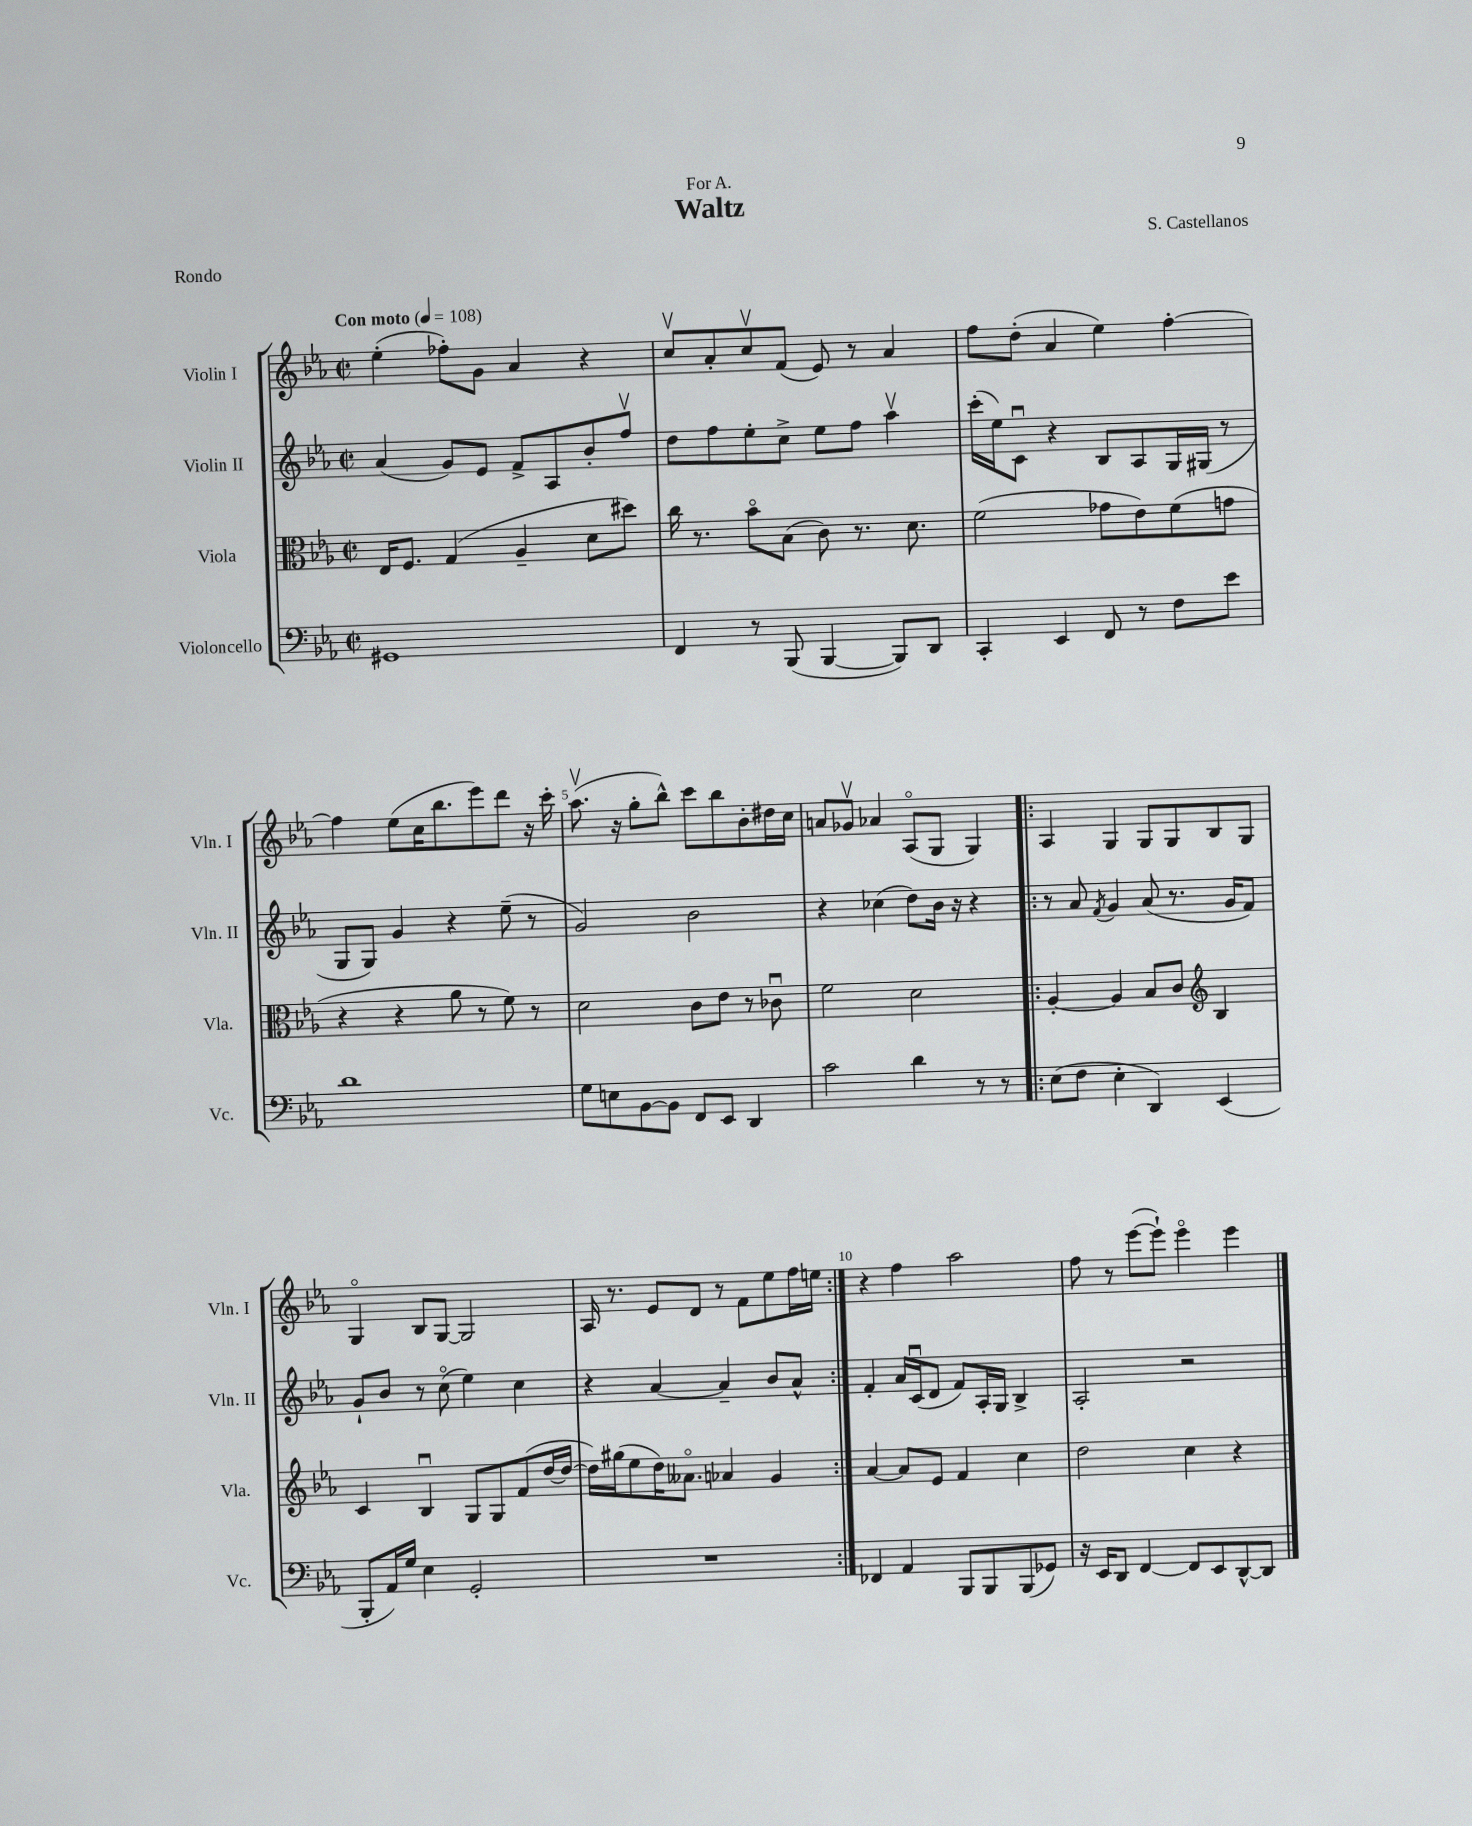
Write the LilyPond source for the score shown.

\header { title = "Waltz" composer = "S. Castellanos" dedication = "For A." piece = "Rondo" }
<<
\new StaffGroup <<
\new Staff = "s0" \with { instrumentName = "Violin I" shortInstrumentName = "Vln. I" } {
    \clef treble \key ees \major \defaultTimeSignature \time 2/2 \tempo "Con moto" 4 = 108
    ees''4-.( fes''8-.) g'8 aes'4 r4 |
    c''8\upbow aes'8-. c''8\upbow f'8( ees'8) r8 aes'4 |
    f''8 d''8-.( aes'4 ees''4) f''4~-. |
    f''4 ees''8( c''16 bes''8. ees'''8) d'''8 r16 c'''16-. |
    aes''8.\upbow( r16 g''8-. bes''8-^) c'''8 bes''8 bes'8-. dis''16 c''16 |
    a'8 ges'8\upbow aes'4 aes8\flageolet( g8 g4) |
    \repeat volta 2 { aes4 g4 g8 g8 bes8 g8 |
    g4\flageolet bes8 g8~ g2 |
    aes16 r8. ees'8 d'8 r8 f'8 ees''8 f''16 e''16 | }
    r4 f''4 aes''2 |
    f''8 r8 ees'''8~( ees'''8-!) ees'''4\flageolet ees'''4 \bar "|." |
}
\new Staff = "s1" \with { instrumentName = "Violin II" shortInstrumentName = "Vln. II" } {
    \clef treble \key ees \major \defaultTimeSignature \time 2/2
    aes'4( g'8) ees'8 f'8-> aes8 bes'8-. f''8\upbow |
    d''8 f''8 ees''8-. c''8-> ees''8 f''8 aes''4\upbow |
    c'''16-.( ees''16) c'8\downbow r4 bes8 aes8 g16 gis16( r8 |
    g8 g8) g'4 r4 ees''8--( r8 |
    g'2) bes'2 |
    r4 ces''4( d''8) bes'16 r16 r4 |
    \repeat volta 2 { r8 aes'8 \acciaccatura { f'8 } g'4 aes'8( r8. g'16 f'8) |
    g'8-! bes'8 r8 c''8\flageolet( ees''4) c''4 |
    r4 aes'4~ aes'4-- bes'8 aes'8-^ | }
    f'4-. aes'16 c'16\downbow( d'8 f'8) aes16-. g16 bes4-> |
    aes2-. r2 \bar "|." |
}
\new Staff = "s2" \with { instrumentName = "Viola" shortInstrumentName = "Vla." } {
    \clef alto \key ees \major \defaultTimeSignature \time 2/2
    ees16 f8. g4( aes4-- d'8 dis''8) |
    c''16 r8. bes'8\flageolet bes8( c'8) r8. d'8. |
    f'2( ges'8 ees'8) f'8( g'8 |
    r4 r4 aes'8 r8 f'8) r8 |
    d'2 c'8 ees'8 r8 ces'8\downbow |
    f'2 d'2 |
    \repeat volta 2 { aes4~-. aes4 bes8 c'8 \clef treble bes4 |
    c'4 bes4\downbow g8 g8 f'8( d''16~ d''16~ |
    d''16) gis''16( ees''8 d''16) aeses'8.\flageolet aes'4 g'4 | }
    aes'4~ aes'8 ees'8 f'4 c''4 |
    d''2 c''4 r4 \bar "|." |
}
\new Staff = "s3" \with { instrumentName = "Violoncello" shortInstrumentName = "Vc." } {
    \clef bass \key ees \major \defaultTimeSignature \time 2/2
    gis,1 |
    f,4 r8 bes,,8( bes,,4~ bes,,8) d,8 |
    c,4-. ees,4 f,8 r8 f8 ees'8 |
    d'1 |
    g8 e8 bes,8~ bes,8 f,8 ees,8 d,4 |
    c'2 d'4 r8 r8 |
    \repeat volta 2 { ees8( f8 ees4-. d,4) ees,4( |
    bes,,8-. aes,16) g16 ees4 g,2-. |
    R1 | }
    fes,4 aes,4 bes,,8 bes,,8 bes,,8( ges,8) |
    r16 ees,16 d,8 f,4~ f,8 ees,8 d,8~-^ d,8 \bar "|." |
}
>>
>>
\layout { \context { \Score \override BarNumber.break-visibility = ##(#f #t #t) barNumberVisibility = #(every-nth-bar-number-visible 5) } }
